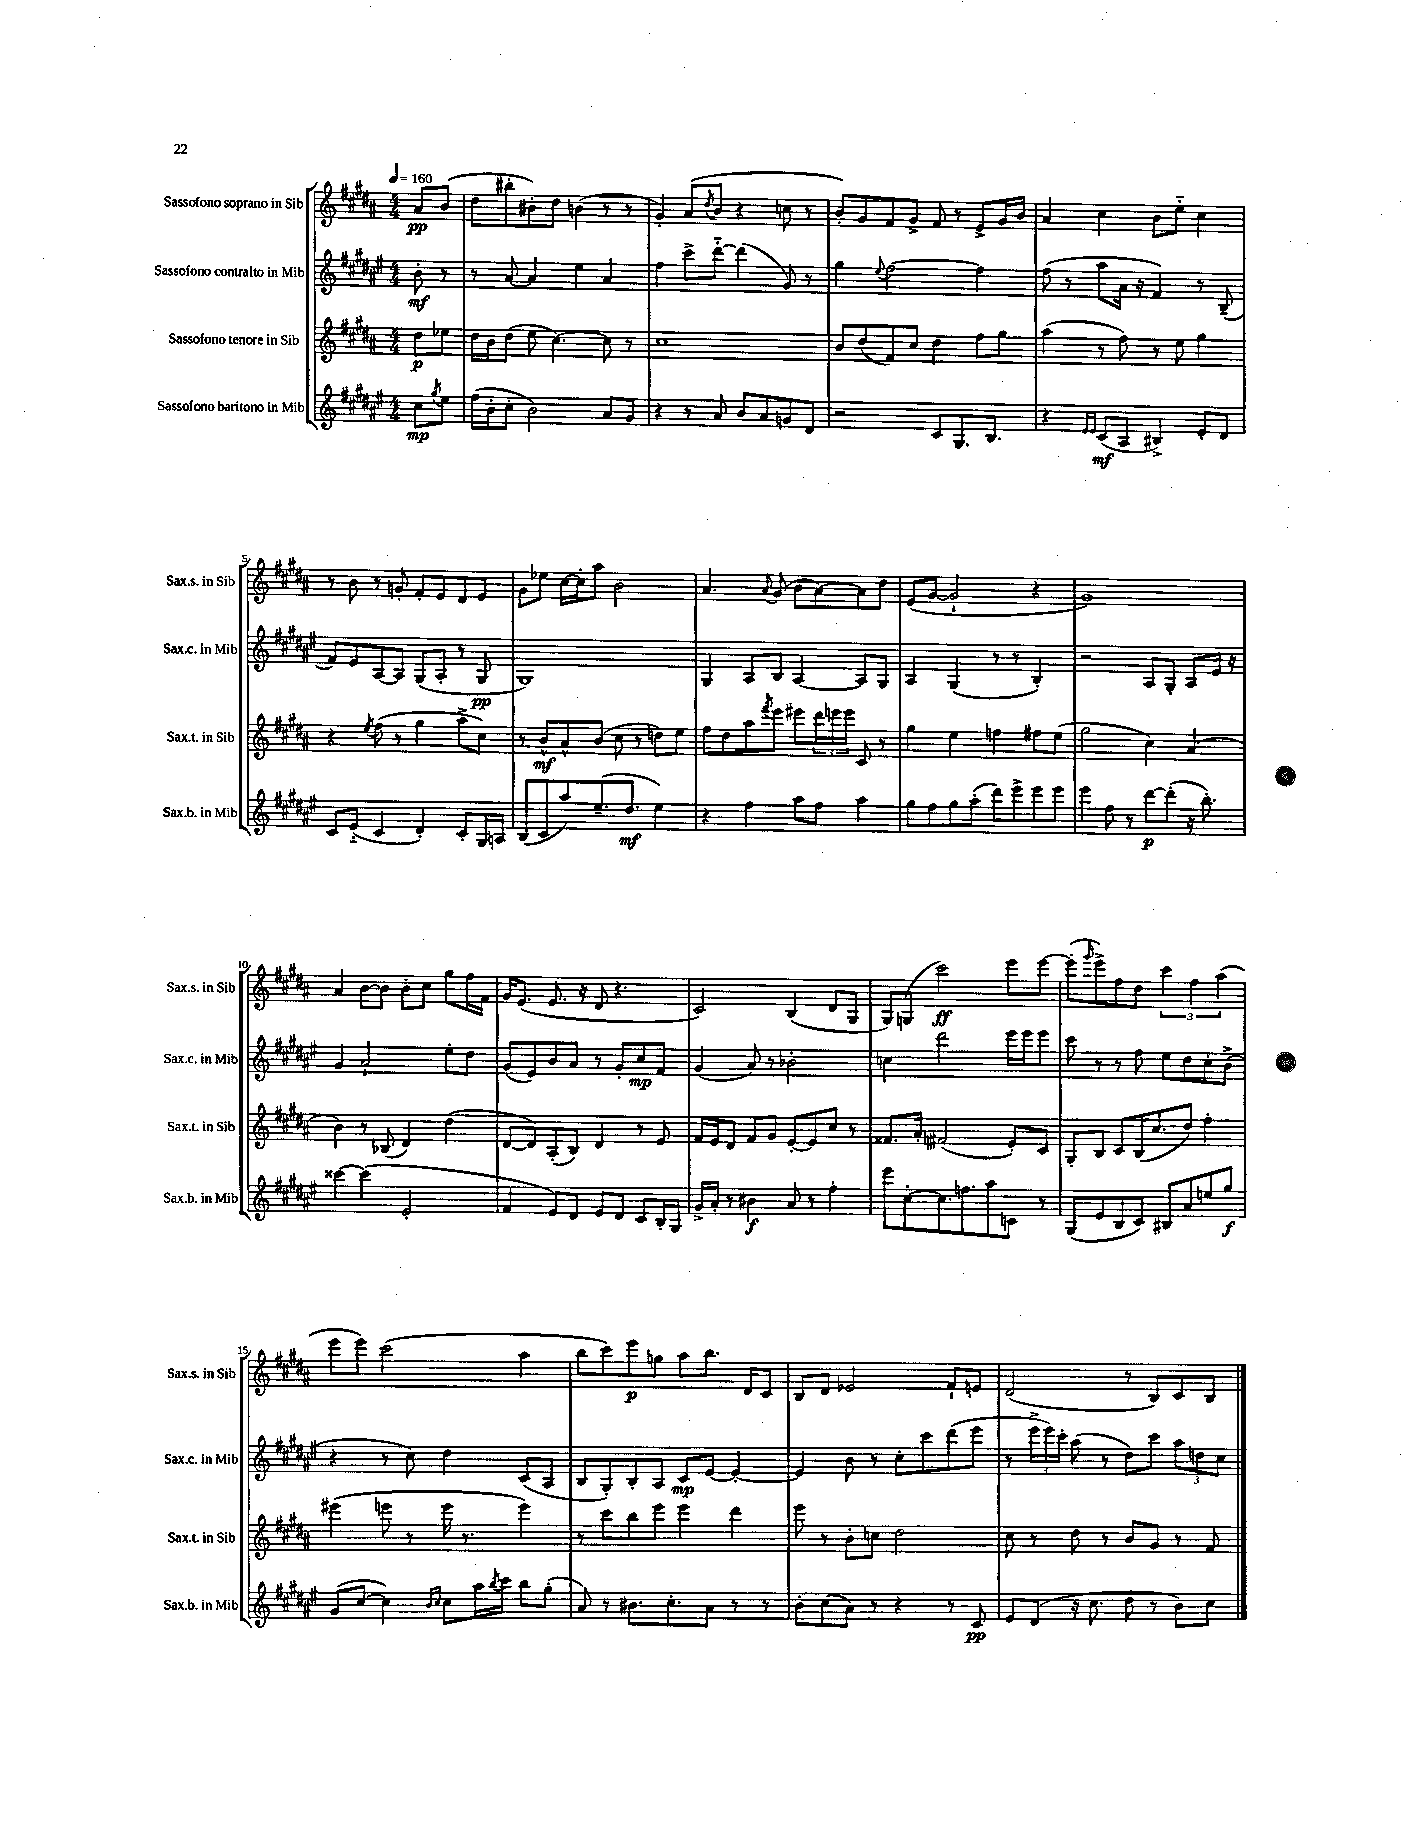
<<
\new StaffGroup <<
\new Staff = "s0" \with { instrumentName = "Sassofono soprano in Sib" shortInstrumentName = "Sax.s. in Sib" } {
    \clef treble \key b \major \numericTimeSignature \time 4/4 \partial 4 \tempo 4 = 160
    ais'8\pp b'8( |
    dis''8 bis''8-. bis'8-.) dis''8 b'4( r8 r8 |
    gis'4-.) ais'8( \acciaccatura { dis''8 } b'8 r4 c''8 r8 |
    b'8-.) gis'8 fis'8 gis'8-> fis'8 r8 e'8-> gis'16 b'16 |
    ais'4 cis''4 b'8 e''8-_ cis''4 |
    r8 b'8 r8 g'8-. fis'8-. e'8 dis'8 e'8 |
    gis'8 ees''8 cis''16~ cis''16-. ais''8 b'2 |
    ais'4. \appoggiatura { ais'8 } gis'8( b'8 ais'8~) ais'8 dis''8 |
    e'8( gis'8~ gis'2-! r4 |
    gis'1) |
    ais'4 b'8~ b'8 b'8-. cis''8 gis''8 fis''16 fis'16 |
    gis'16 e'8.( e'8. r16 dis'8 r4. |
    cis'2) b4( dis'8 gis8 |
    gis8) g8( cis'''2\ff) e'''8 e'''8~ |
    e'''8-.( \grace { gis'''16 } e'''8->) fis''8 dis''8 \tuplet 3/2 { cis'''4 fis''4 ais''4( } |
    e'''8 e'''8) cis'''2( ais''4 |
    b''8 cis'''8) e'''8\p g''8 ais''8 b''8. dis'16 cis'8 |
    b8 dis'8 ees'2 fis'8-! e'8 |
    dis'2( r8 b8) cis'8 b8 \bar "|." |
}
\new Staff = "s1" \with { instrumentName = "Sassofono contralto in Mib" shortInstrumentName = "Sax.c. in Mib" } {
    \clef treble \key fis \major \numericTimeSignature \time 4/4 \partial 4
    b'8-.\mf r8 |
    r8 ais'8~ ais'4 eis''4 ais'4 |
    fis''4 cis'''8-> dis'''8~-_ dis'''4( gis'8) r8 |
    gis''4 \appoggiatura { eis''8 } fis''2~ fis''4 |
    fis''8( r8 ais''8 ais'16 r16 fis'4) r8 b8--( |
    fis'8) eis'8 ais8~ ais8 gis8( ais8-. r8 gis8\pp |
    gis1) |
    gis4 ais8 b8 ais4~ ais8 gis8 |
    ais4 gis4( r8 r8 b4-.) |
    r2 ais8 gis8-. ais8 eis'16 r16 |
    gis'4 ais'2-! eis''8-. dis''8 |
    gis'8( eis'8) b'8 ais'8 r8 gis'8-. cis''8\mp fis'8 |
    gis'4( ais'8) r8 bes'2-. |
    c''4 dis'''2 eis'''16 eis'''16 eis'''8 |
    cis'''8 r8 r8 fis''8 eis''8 dis''8 cis''8-. b'8->( |
    r4 r8 cis''8) dis''4 cis'8( ais8 |
    b8 gis8-.) b8-. ais8 cis'8\mp eis'8~ eis'4~-. |
    eis'4 b'8 r8 cis''8-. cis'''8 dis'''8( eis'''8 |
    r8 \tuplet 3/2 { eis'''16-> eis'''16) cis'''16-. } ais''8( r8 dis''8) cis'''8 \tuplet 3/2 { ais''8 d''8 cis''8 } \bar "|." |
}
\new Staff = "s2" \with { instrumentName = "Sassofono tenore in Sib" shortInstrumentName = "Sax.t. in Sib" } {
    \clef treble \key b \major \numericTimeSignature \time 4/4 \partial 4
    dis''8\p ees''8 |
    dis''16 b'16 dis''8( e''8 cis''4.~) cis''8 r8 |
    cis''1 |
    b'8 dis''8( fis'8) cis''8 dis''4 fis''8 gis''8 |
    ais''4( r8 fis''8) r8 e''8 gis''4 |
    r4 \acciaccatura { e''8 } fis''8( r8 gis''4 ais''8-> cis''8) |
    r8 b'8-^\mf ais'8-^ b'8( cis''8 r8 d''8) e''8 |
    fis''8 dis''8 ais''8 \acciaccatura { fis'''8 } e'''8 eis'''8 \tuplet 3/2 { dis'''16 e'''16 e'''16 } cis'8 r8 |
    gis''4 e''4 f''4 fis''8 e''8( |
    gis''2 cis''4) ais'4( |
    b'4) r8 bes8( dis'4) dis''4( |
    dis'8~ dis'8) ais8-.( b8) dis'4 r8 e'8 |
    fis'16 e'16 dis'8 fis'8 gis'8 e'8~-. e'8 cis''8 r8 |
    fisis'8. ais'16-. fis'2( e'8-.) cis'8 |
    gis8-. b8 cis'8 b16( cis''8. dis''8) fis''4-. |
    eis'''4( e'''8 r8 e'''16 r8. e'''4) |
    r8 cis'''8 b''8 e'''8 e'''4 dis'''4 |
    e'''8 r8 b'8-. c''8 dis''2 |
    cis''8 r8 dis''8 r8 b'8 gis'8 r8 fis'8 \bar "|." |
}
\new Staff = "s3" \with { instrumentName = "Sassofono baritono in Mib" shortInstrumentName = "Sax.b. in Mib" } {
    \clef treble \key fis \major \numericTimeSignature \time 4/4 \partial 4
    cis''8\mp \acciaccatura { gis''8 } eis''8 |
    fis''16( b'16-. cis''8-. b'2) ais'8 gis'8 |
    r4 r8 ais'8 b'8 ais'8 g'8 dis'8 |
    r2 cis'8 gis8. b8. |
    r4 \grace { eis'16 eis'16 } cis'8\mf( ais8 bis4->) eis'8-. dis'8 |
    cis'8 eis'8-_( cis'4 dis'4-.) cis'8-. gis16 a16 |
    b8( cis'8 ais''8) eis''8.--( dis''8.\mf eis''4) |
    r4 fis''4 ais''8 fis''8 ais''4 |
    gis''8 fis''8 gis''8 ais''8-.( dis'''8) eis'''8-> eis'''8 eis'''8 |
    eis'''4 fis''8 r8 dis'''8~\p dis'''8-.( r16 b''8.-.) |
    cisis'''4~ cisis'''4( eis'2-. |
    fis'4 eis'8) dis'8 eis'8 dis'8 cis'8 b16-. gis16 |
    gis'16-> ais'16-. r8 bis'4\f ais'8 r8 fis''4-. |
    eis'''8 cis''8~-. cis''8. f''8. ais''8 c'8 r8 |
    gis8( eis'8 b8 cis'8) bis8 ais'8 e''8 gis''8\f |
    gis'8( cis''8~ cis''4) \grace { b'16 cis''16 } cis''8 ais''16 \acciaccatura { b''8 } cis'''16 b''8 gis''8-.( |
    ais'8) r8 bis'8. cis''8.-. ais'8 r8 r8 |
    b'8-. cis''8( ais'8) r8 r4 r8 cis'8\pp |
    eis'8 dis'8( r16 cis''8. dis''8 r8 b'8) cis''8 \bar "|." |
}
>>
>>
